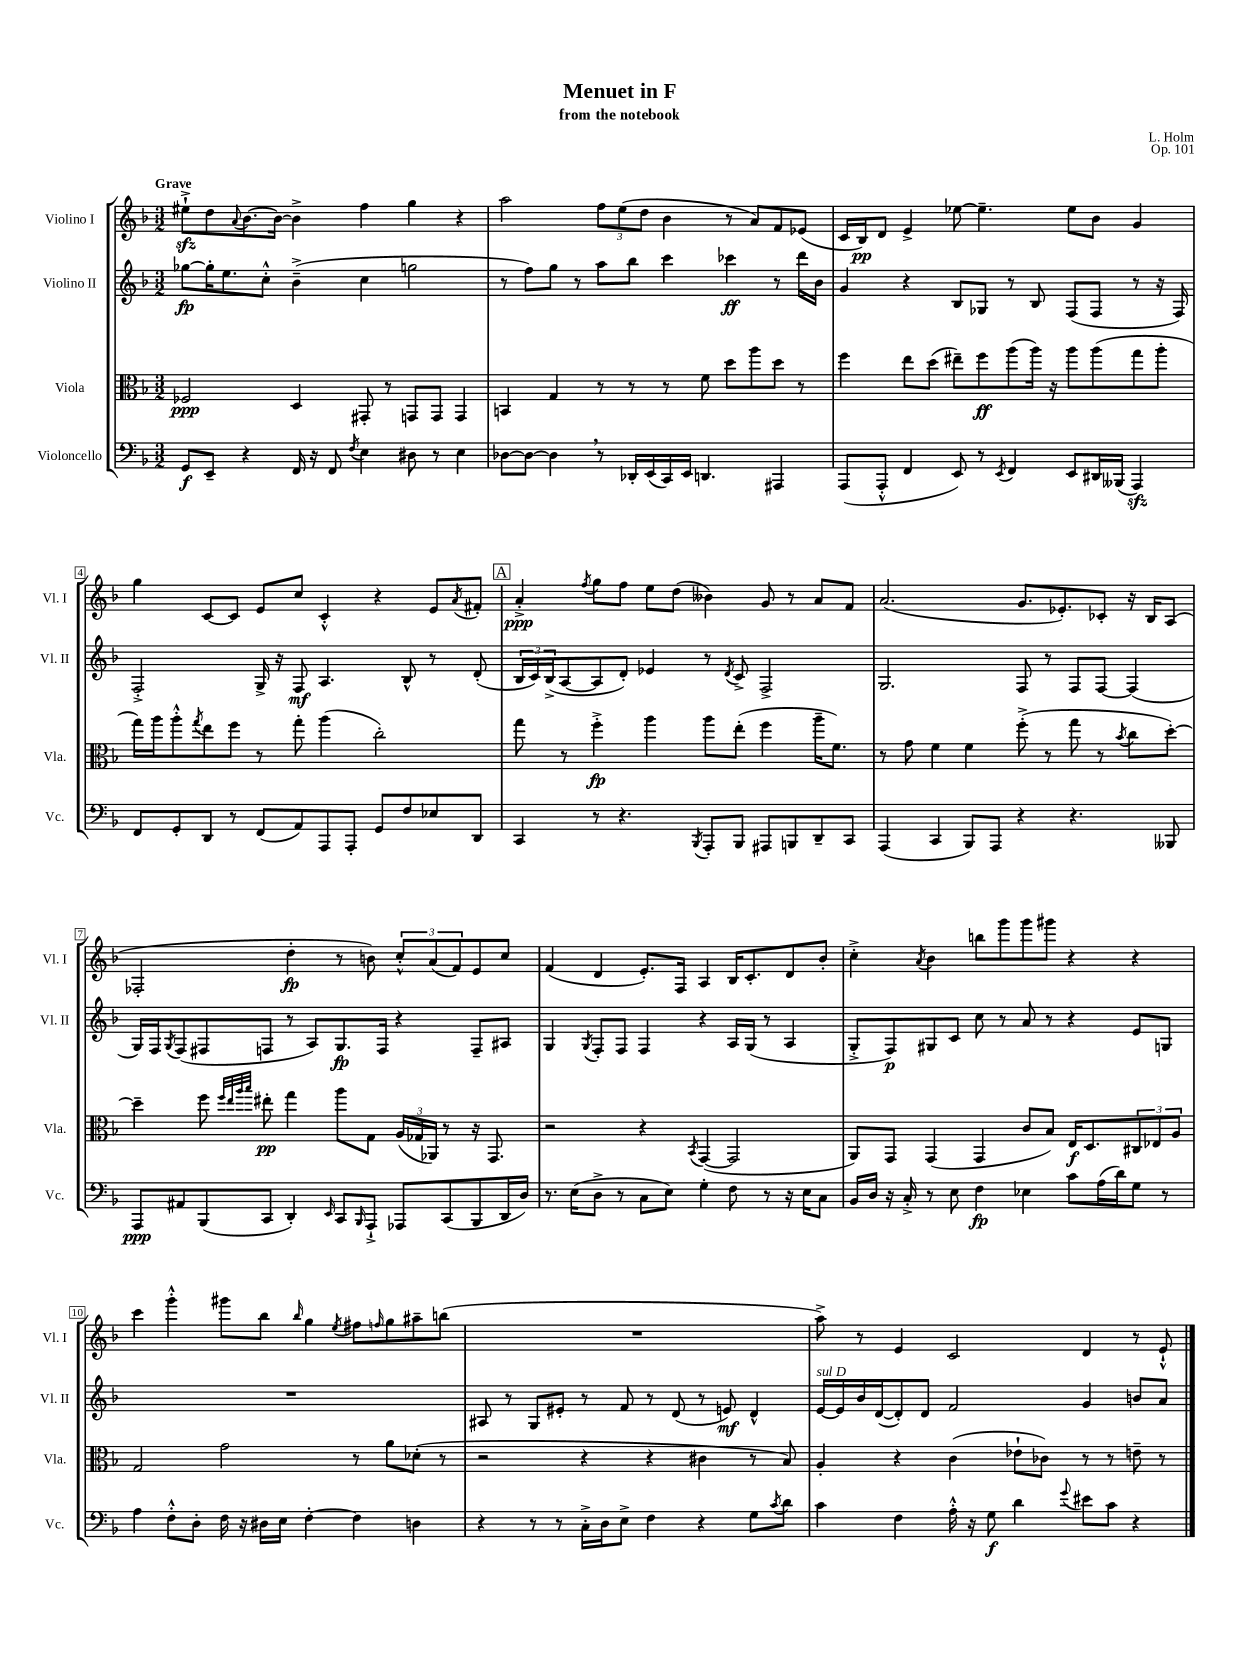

**kern	**kern	**kern	**kern
*staff4	*staff3	*staff2	*staff1
*clefF4	*clefC3	*clefG2	*clefG2
*k[b-]	*k[b-]	*k[b-]	*k[b-]
*M3/2	*M3/2	*M3/2	*M3/2
8GG/L	2F-/	[8gg-\L	8ee#`^\L
8EE~/J	.	16gg-'\]K	8dd\
.	.	8.ee\	.
.	.	.	8qqa/
4r	.	.	[8.b-\
.	.	8cc'^^\J	.
.	.	.	16b-\_Jk
16FF/	4D/	(4b-~^\	4b-^\]
16r	.	.	.
8FF/	.	.	.
8qF/	.	.	.
4E\	8GG#'/	4cc\	4ff\
.	8r	.	.
8D#\	8GG/L	2gg\	4gg\
8r	8GG/J	.	.
4E\	4GG/	.	4r
=	=	=	=
[8D-\L	4BB/	8r	2aa\
8D-\_J	.	8ff\L)	.
4D-\]	4G/	8gg\J	.
.	.	8r	.
8r	8r	8aa\L	12ff\L
.	.	.	(12ee\
16DD-'/LL	8r	8bb-\J	.
.	.	.	12dd\J
(16EE/	.	.	.
16CC/)	8r	4ccc\	4b-\
16EE/JJ	.	.	.
4.DD/	8f\	.	.
.	8dd\L	4ccc-\	8r
.	8aa\	.	8a/L)
4AAA#/	8dd\J	8r	8f/
.	8r	16ddd\LL	(8e-/J
.	.	16b-\JJ	.
=	=	=	=
(8AAA/L	4ff\	4g/	16c/LL
.	.	.	16B-/J)
8AAA'^^/J	.	.	8d/J
4FF/	8ee\L	4r	4e^/
.	(8dd\J	.	.
8EE/)	8ee#~\L)	8B-/L	[8ee-\
8r	8ff\	8G-/J	4.ee-~\]
8qEE/	.	.	.
4FF/	(8aa\	8r	.
.	16aa\Jk)	8B-/	.
.	16r	.	.
8EE/L	8aa\L	(8F/L	8ee-\L
16DD#/L	(8aa\	8F/J	8b-\J
(16BBB--/JJ	.	.	.
4AAA/)	8gg\	8r	4g/
.	8aa'\J	16r	.
.	.	16F/)	.
=	=	=	=
8FF/L	16gg\LL)	2F'^/	4gg\
.	16aa\J	.	.
8GG'/	8aa'^^\	.	.
.	8qgg/	.	.
8DD/J	8ee\	.	[8c/L
8r	8ff\J	.	8c/]J
(8FF/L	8r	16G^/	8e/L
.	.	16r	.
8AA/)	8gg'\	8F/	8cc/J
8AAA/	(4aa\	4.A/	4c'^^/
8AAA'/J	.	.	.
8GG/L	2cc'\)	.	4r
8F/	.	8B-^^/	.
8E-/	.	8r	8e/L
.	.	.	8qa/
8DD/J	.	(8d'/	8f#'/J
=	=	=	=
4CC/	8gg\	24B-/LL	4a'^/
.	.	24c/)	.
.	.	(24B-^/J	.
.	8r	[8A/	.
.	.	.	8qff/
8r	4ff'^\	8A/]	8gg\L
4.r	.	8d'/J)	8ff\J
.	4aa\	4e-/	8ee\L
.	.	.	(8dd\J
8qBBB-/	.	.	.
8AAA'/L	8aa\L	8r	4b--\)
.	.	8qd/	.
8BBB-/J	(8ee'\J	8c^/	.
8AAA#/L	4ff\	2F^/	8g/
8BBB/	.	.	8r
8DD~/	16aa~\LK	.	8a/L
.	8.f\J)	.	.
8CC/J	.	.	8f/J
=	=	=	=
(4AAA/	8r	2.G/	(2.a/
.	8g\	.	.
4CC/	4f\	.	.
8BBB-/L)	4f\	.	.
8AAA/J	.	.	.
4r	(8ff'^\	8F/	8.g/L
.	8r	8r	.
.	.	.	8.e-'/)
4.r	8gg\	8F/L	.
.	8r	[8F/J	8c-'/J
.	8qb-/	.	.
.	8cc\L	(4F/]	16r
.	.	.	16B-/LK
8BBB--/	[8dd'\J)	.	(8A/J
=	=	=	=
8AAA/L	4dd~\]	16G/LL)	2F-'/
.	.	16F/J	.
.	.	8qG/	.
8AA#/	.	(8F/	.
(8BBB-/	8ff\	8F#/	.
.	32qqff/LLL	.	.
.	32qqee/	.	.
.	32qqaa/	.	.
.	32qqbb-/JJJ	.	.
8CC/J	8ee#'\	8F/J	.
4DD'/)	4gg\	8r	4dd'\
.	.	8A/L)	.
16qqEE/	.	.	.
8CC/L	8aa\L	8.G/	8r
16qqBBB-/	.	.	.
8AAA`^/J	8G\J	.	8b\)
.	.	16F/Jk	.
8AAA-/L	(24A/LL	4r	12cc'^^/L
.	24G-/	.	.
.	24AA-/JJ)	.	(12a/
(8CC/	8r	.	.
.	.	.	12f/)
8BBB-/	16r	8F~/L	8e/
.	8.GG/	.	.
16DD/L	.	8A#/J	8cc/J
16D/JJ)	.	.	.
=	=	=	=
8.r	2r	4G/	(4f/
(16E\LK	.	.	.
.	.	8qG/	.
8D^\J	.	8F'/L	4d/
8r	.	8F/J	.
8C\L	4r	4F/	8.e'/L)
8E\J)	.	.	.
.	.	.	16F/Jk
.	8qBB-/	.	.
4G'\	([4GG/	4r	4A/
8F\	2GG/]	16A/LL	16B-/LK
.	.	(16G/JJ	8.c'/
8r	.	8r	.
16r	.	4A/	8d/
16E\LK	.	.	.
8C\J	.	.	8b-'/J
=	=	=	=
16BB-/LL	8AA/L)	8G'^/L	4cc'^\
16D/JJ	.	.	.
16r	8GG/J	8F/)	.
16C'^/	.	.	.
.	.	.	8qa/
8r	(4GG/	8G#/	4b-\
8E\	.	8c/J	.
4F\	4GG/	8cc\	8bb\L
.	.	8r	8ggg\
4E-\	8c/L	8a/	8ggg\
.	8B-/J)	8r	8ggg#\J
8c\L	16E/LK	4r	4r
.	8.D/	.	.
(16A\L	.	.	.
16d\J)	.	.	.
8G\J	12C#/	8e/L	4r
.	12E-/	.	.
8r	.	8G/J	.
.	12A/J	.	.
=	=	=	=
4A\	2G/	1.r	4ccc\
8F'^^\L	.	.	4ggg'^^\
8D'\J	.	.	.
16F\	2g\	.	8ggg#\L
16r	.	.	.
16D#\LL	.	.	8bb-\J
16E\JJ	.	.	.
.	.	.	16qqbb-/
[4F'\	.	.	4gg\
.	.	.	8qee/
4F\]	8r	.	8ff#\L
.	.	.	16qqff/
.	8a\L	.	8gg\
4D\	(8d-'\J	.	8aa#~\
.	8r	.	(8bb\J
=	=	=	=
4r	2r	8A#/	1.r
.	.	8r	.
8r	.	8G/L	.
8r	.	8e#'/J	.
16C'^\LL	4r	8r	.
16D\J	.	.	.
8E^\J	.	8f/	.
4F\	4r	8r	.
.	.	(8d/	.
4r	4c#\	8r	.
.	.	8e/)	.
8G\L	8r	4d^^/	.
8qc/	.	.	.
8d\J	8B-/)	.	.
=	=	=	=
4c\	4A'/	[16e/LL	8aa^\)
.	.	16e/]	.
.	.	16b-/	8r
.	.	([16d/J	.
4F\	4r	8d'/])	4e/
.	.	8d/J	.
16A'^^\	(4c\	2f/	2c/
16r	.	.	.
8G\	.	.	.
4d\	8e-`\L	.	.
.	8c-\J)	.	.
8qqg/	.	.	.
8e#\L	8r	4g/	4d/
8c\J	8r	.	.
4r	8e~\	8b/L	8r
.	8r	8a/J	8e`^^/
==	==	==	==
*-	*-	*-	*-
